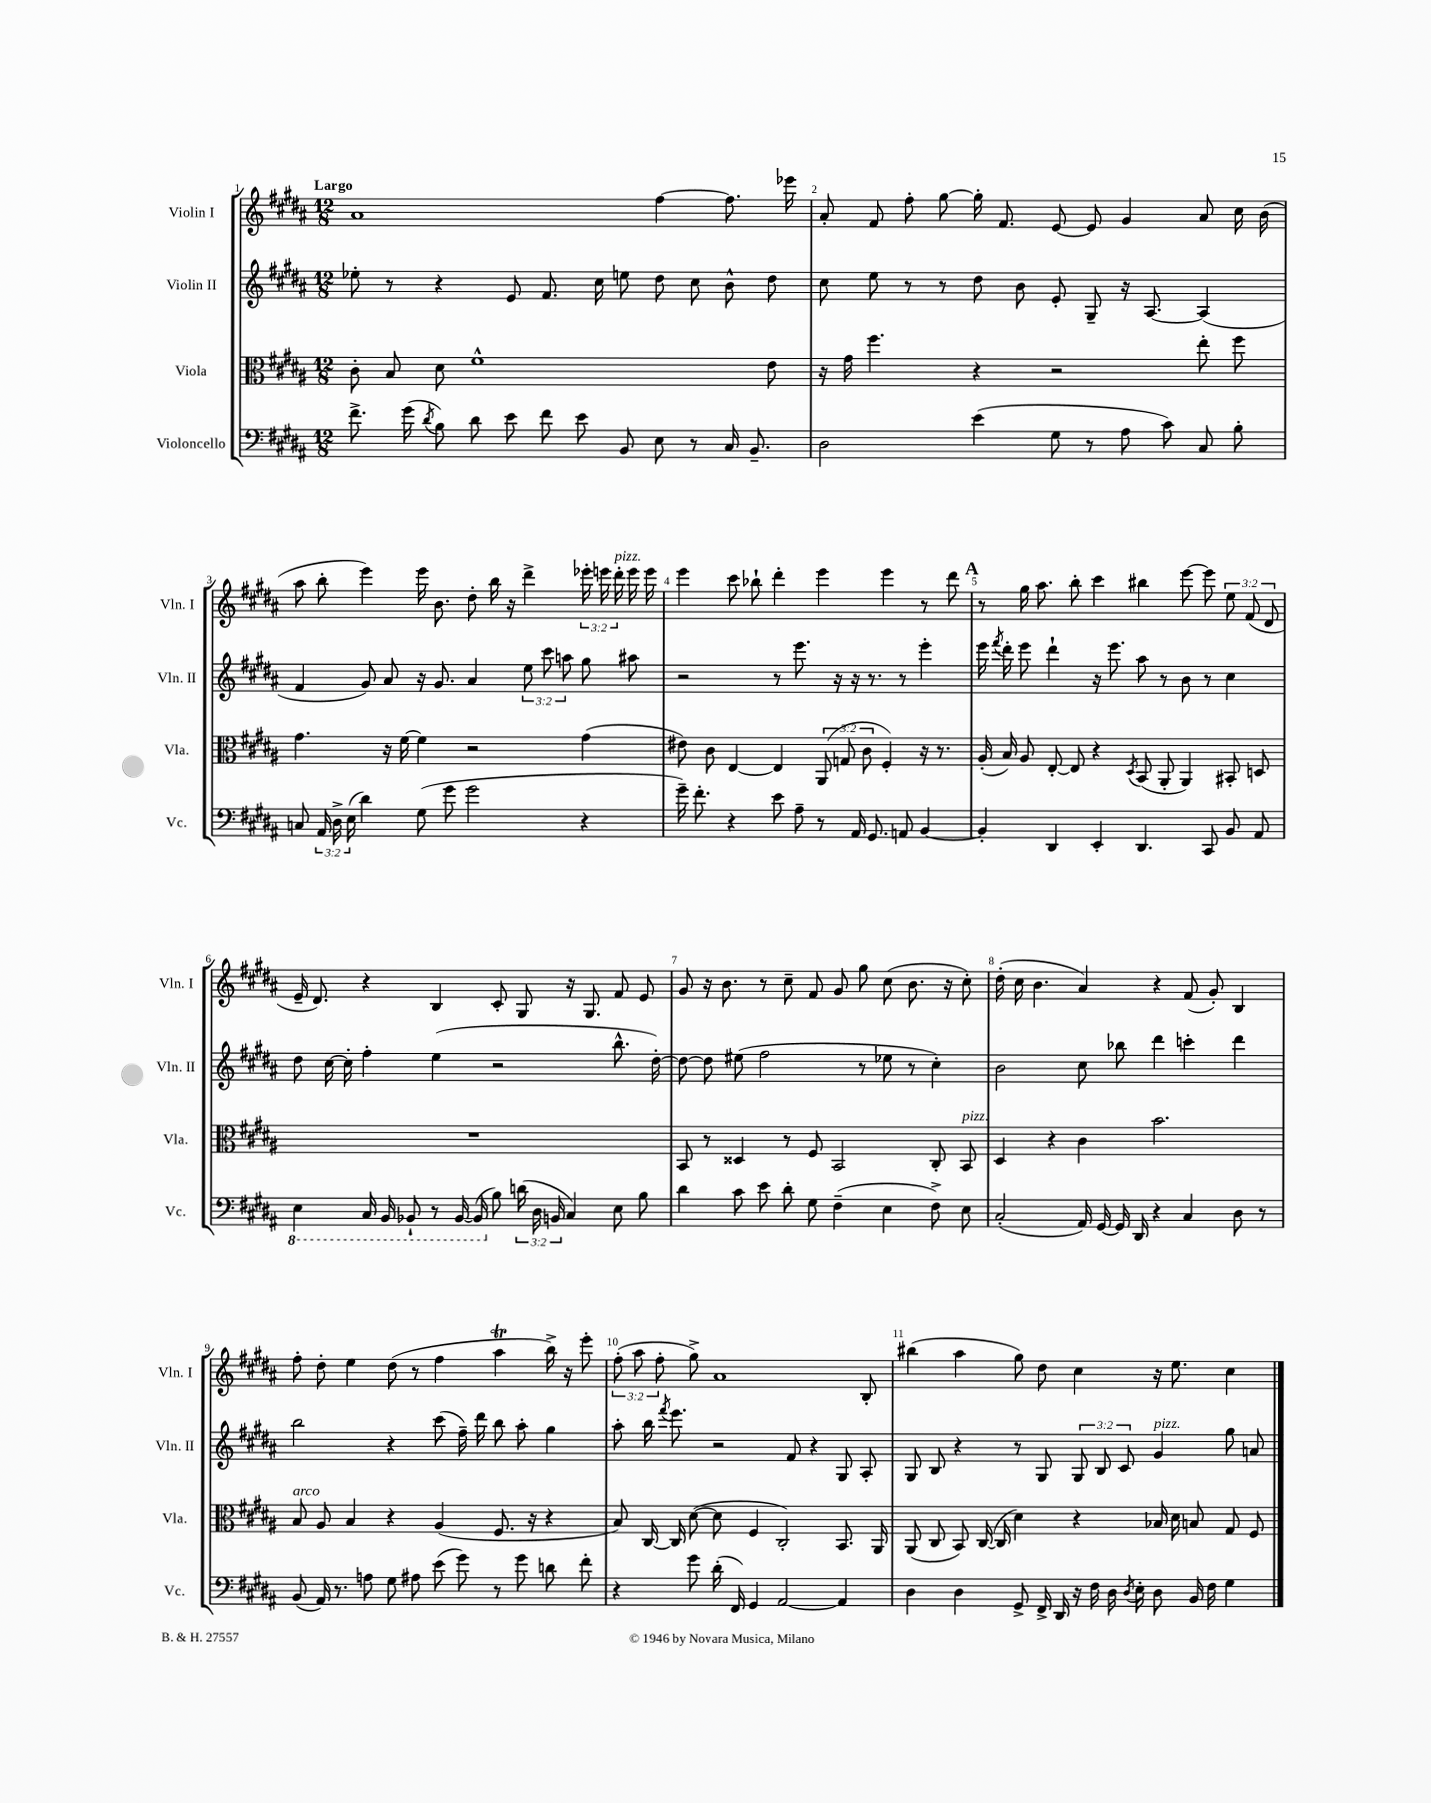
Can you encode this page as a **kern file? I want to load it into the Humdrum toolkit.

**kern	**kern	**kern	**kern
*staff4	*staff3	*staff2	*staff1
*clefF4	*clefC3	*clefG2	*clefG2
*k[f#c#g#d#a#]	*k[f#c#g#d#a#]	*k[f#c#g#d#a#]	*k[f#c#g#d#a#]
*M12/8	*M12/8	*M12/8	*M12/8
8.f#^	8c#'	8ee-'	1a#
.	8B	8r	.
(16g#	.	.	.
8qd#	.	.	.
8B)	8d#	4r	.
8d#	1f#^^	.	.
8e	.	8e	.
8f#	.	8.f#	.
8e	.	.	.
.	.	16cc#	.
8BB	.	8ee	.
8E	.	8dd#	[4ff#
8r	.	8cc#	.
16C#	.	8b^^	8.ff#]
8.BB~	.	.	.
.	8e	8dd#	.
.	.	.	16eee-
=	=	=	=
2D#	16r	8cc#	8a#'
.	16g#	.	.
.	4.ff#	8ee	8f#
.	.	8r	8ff#'
.	.	8r	[8gg#
(4e	4r	8dd#	16gg#']
.	.	.	8.f#
.	.	8b	.
8G#	2r	8e'	[8e
8r	.	8G#~	8e]
8A#	.	16r	4g#
.	.	[8.A#	.
8c#)	.	.	.
8C#	8ee'	(4A#]	8a#
8B'	8ff#	.	16cc#
.	.	.	(16b
=	=	=	=
8C	4.g#	4f#	8aa#
24AA#	.	.	8bb'
24D#^	.	.	.
(24E	.	.	.
4d#)	.	8g#)	4eee)
.	16r	8a#	.
.	[16f#	.	.
(8G#	4f#]	16r	16eee
.	.	8.g#	8.b
8g#	.	.	.
2g#	2r	4a#	8dd#'
.	.	.	16bb
.	.	.	16r
.	.	12ee	4ddd#^
.	.	12ccc#	.
.	.	12aa	.
4r	(4g#	8gg#	24eee-'
.	.	.	24eee
.	.	.	24ddd#'
.	.	8aa#	16eee
.	.	.	16eee
=	=	=	=
16g#~)	8e#)	2r	4eee
8.f#'	.	.	.
.	8c#	.	.
4r	[4E	.	8ccc#
.	.	.	8bb-`
8e	4E]	8r	4ddd#'
8A#~	.	8.eee	.
8r	(12AA#	.	4eee
.	.	16r	.
.	12G	.	.
16AA#	.	16r	.
.	12c#	.	.
8.GG#	.	8.r	.
.	4F#')	.	4eee
8AA	.	8r	.
[4BB	16r	4eee'	8r
.	8.r	.	.
.	.	.	8ddd#
=	=	=	=
4BB']	(16A#'	16eee	8r
.	.	8qfff#	.
.	16B)	16ddd#'	.
.	8A#	8eee	16gg#
.	.	.	8.aa#
4DD#	[8E'	4ddd#`	.
.	8E]	.	8bb'
4EE'	4r	16r	4ccc#
.	.	8.eee	.
.	8qD#	.	.
4.DD#	(8BB	8aa#	4bb#
.	8AA#'	8r	.
.	4AA#)	8b	[8eee
8CC#	.	8r	8eee]
8BB	8BB#'	4cc#	12ee
.	.	.	(12f#
8AA#	8D	.	.
.	.	.	12d#
=	=	=	=
4EE	1.r	8dd#	16e~
.	.	.	8.d#)
.	.	[16cc#	.
.	.	16cc#']	.
16CC#	.	4ff#'	4r
16BBB	.	.	.
8BBB-`	.	.	.
8r	.	(4ee	4B
[16BBB-	.	.	.
(16BBB-]	.	.	.
8B)	.	2r	8c#'
(24d	.	.	8G#
24D#	.	.	.
24BB	.	.	.
4C#)	.	.	16r
.	.	.	8.G#
8E	.	8.bb^^	8f#
8B	.	.	8e
.	.	[16dd#')	.
=	=	=	=
4d#	8BB	8dd#_	8g#
.	8r	8dd#]	16r
.	.	.	8.b
8c#	4D##	(8ee#	.
8e	.	2ff#	8r
8d#'	8r	.	8cc#~
8G#	8F#	.	8f#
(4F#~	2BB	.	8g#
.	.	8r	8gg#
4E	.	8ee-	(8cc#
.	.	8r	8.b
8F#^)	8C#'	4cc#')	.
.	.	.	16r
8E	8BB	.	8cc#')
=	=	=	=
(2C#'	4D#	2b	(16dd#'
.	.	.	16cc#
.	.	.	4.b
.	4r	.	.
16AA#)	4c#	8cc#	4a#)
[16GG#	.	.	.
16GG#]	.	8bb-	.
16DD#	.	.	.
4r	2.b	4ddd#	4r
4C#	.	4ccc'	(8f#
.	.	.	8g#')
8D#	.	4ddd#	4B
8r	.	.	.
=	=	=	=
(8BB	8B	2bb	8ff#'
16AA#)	8A#	.	8dd#'
8.r	.	.	.
.	4B	.	4ee
8A	.	.	.
8G#	4r	4r	(8dd#
8A#	.	.	8r
(8e	(4A#	(8ccc#	4ff#
8g#)	.	16ff#~)	.
.	.	16ddd#	.
8r	8.F#	8bb	4aa#
8g#	.	8aa#'	.
.	16r	.	.
8d	4r	4gg#	16bb^)
.	.	.	16r
8f#'	.	.	8eee'
=	=	=	=
4r	8B)	8aa#'	(12ff#'
.	.	.	12aa#
.	[16C#	16bb	.
.	.	.	12ff#'
.	.	8qfff#	.
.	16C#]	8.eee	.
8g#	([8d#	.	8gg#^)
(16d#'	8d#]	2r	1a#
16FF#)	.	.	.
4GG#	4F#	.	.
[2AA#	2C#')	.	.
.	.	8f#	.
.	.	4r	.
4AA#]	8.BB	8G#	.
.	.	8A#'	8B'
.	16AA#	.	.
=	=	=	=
4D#	(8AA#	8G#	(4bb#
.	8C#	8B	.
4D#	8BB)	4r	4aa#
.	([16C#	.	.
.	16C#]	.	.
8GG#^	4d#)	8r	8gg#)
16FF#^	.	8G#	8dd#
16DD#	.	.	.
16r	4r	12G#	4cc#
16F#	.	.	.
.	.	12B	.
16D#	.	.	.
.	.	12c#	.
8qD#	.	.	.
16E'	.	.	.
8D#	16B-	4g#	16r
.	16d#	.	8.ee
16BB	8B	.	.
16F#	.	.	.
4G#	8G#	8gg#	4cc#
.	8F#	8a	.
==	==	==	==
*-	*-	*-	*-
